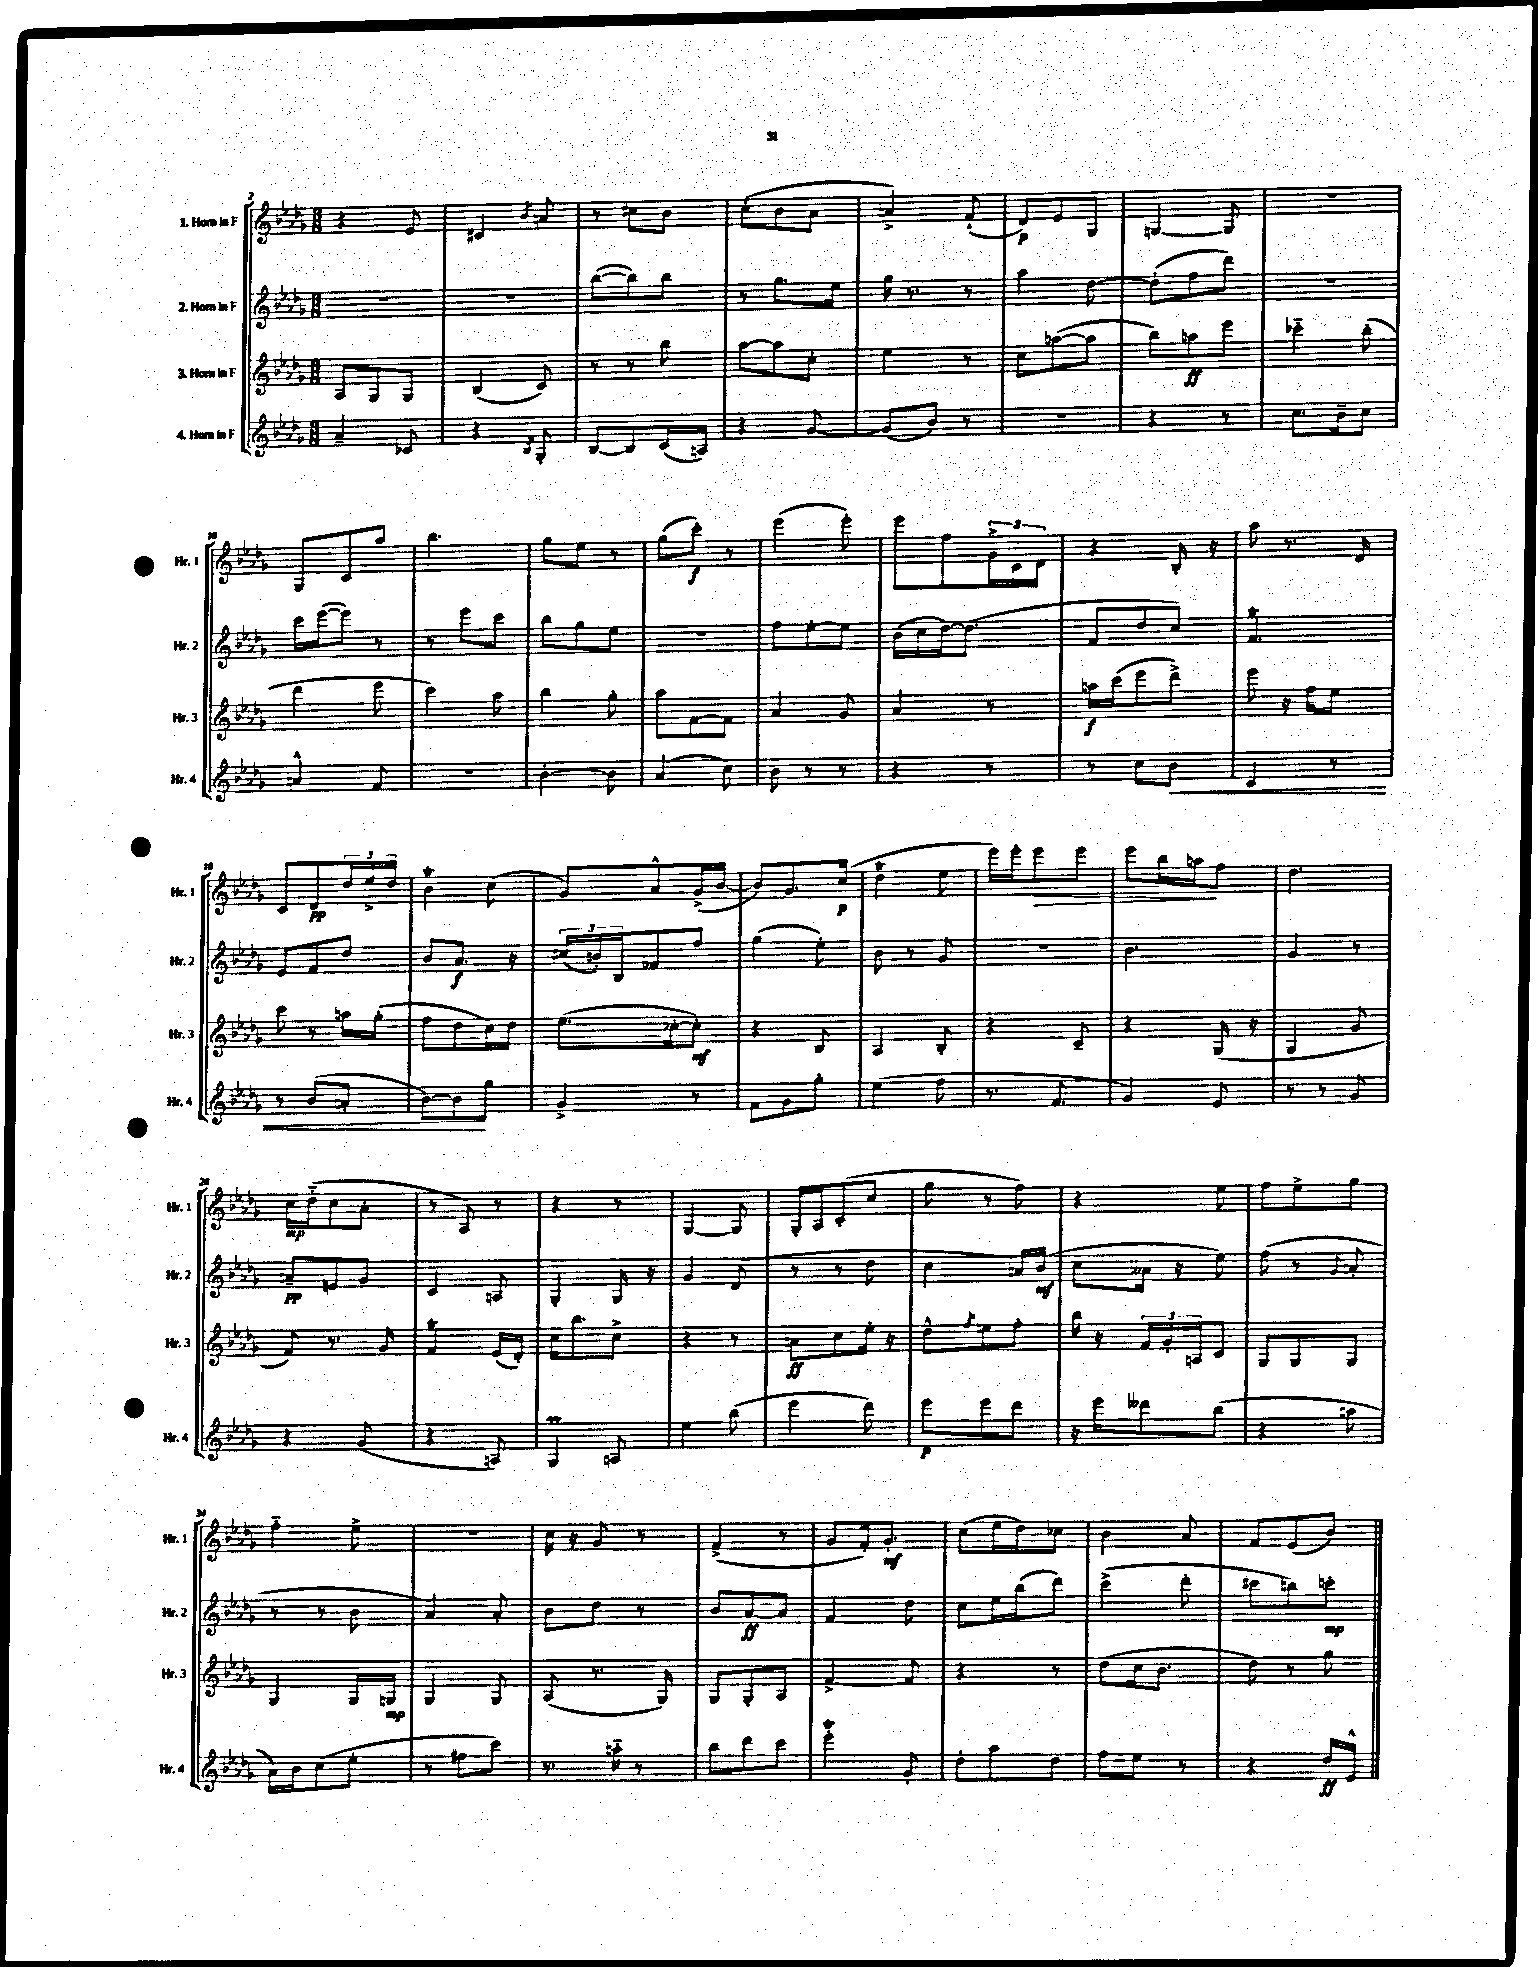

**kern	**kern	**kern	**kern
*staff4	*staff3	*staff2	*staff1
*clefG2	*clefG2	*clefG2	*clefG2
*k[b-e-a-d-g-]	*k[b-e-a-d-g-]	*k[b-e-a-d-g-]	*k[b-e-a-d-g-]
*M3/8	*M3/8	*M3/8	*M3/8
4a-~/	8A-/L	4.r	4r
.	8G-/	.	.
8c-/	8G-/J	.	8e-/
=	=	=	=
4r	(4B-/	4.r	4c#/
8qB-/	.	.	8qb-/
8G-'/	8c/)	.	8a/
=	=	=	=
[8B-/L	8r	([8bb-\L	8r
8B-/]	8r	8bb-\])	8cc#\L
(16c/L	8bb-\	8bb-\J	8b-\J
16A/JJ)	.	.	.
=	=	=	=
4r	[8aa-\L	8r	(8cc'\L
.	8aa-\]	8.gg-\L	8b-\
[8g-/	8cc'\J	.	8a-\J
.	.	16ee-\Jk	.
=	=	=	=
(8g-/]L	4ee-\	16gg-\	4a^/)
.	.	8.r	.
8b-/J)	.	.	.
8r	8r	8r	(8f`/
=	=	=	=
4.r	8cc\L	4aa-\	8d-/L)
.	([8aa\	.	8e-/
.	8aa\]J	[8dd-\	8G-/J
=	=	=	=
4r	8bb-\L)	(8dd-'\]L	[4G/
.	8aa\	8ff\	.
8r	8eee-\J	8ddd-\J)	8G/]
=	=	=	=
8.cc\L	4ccc-'~\	4.r	4.r
16b-~\k	.	.	.
8cc\J	(8bb-'\	.	.
=	=	=	=
4a^^/	4ddd-\	16ccc\LL	8G-/L
.	.	([16eee-\J	.
.	.	8eee-\]J)	8c/
8f/	8eee-\	8r	8aa-/J
=	=	=	=
4.r	4ccc\)	8r	4.bb-\
.	.	8eee-\L	.
.	8aa-\	8ccc\J	.
=	=	=	=
[4b-'\	4bb-\	8bb-\L	8gg-\L
.	.	8gg-\	8ee-\J
8b-\]	8gg-'\	8ee-\J	8r
=	=	=	=
(4a-/	8aa-\L	4.r	(8gg-\L
.	[8f\	.	8ccc'\J)
8cc\)	8f\]J	.	8r
=	=	=	=
8b-\	4a-/	8ff\L	(4eee-\
8r	.	[8ee-'\	.
8r	8g-/	8ee-\]J	8eee-'\)
=	=	=	=
4r	4a-/	(16b-\LL	8eee-\L
.	.	16cc\	.
.	.	[16dd-\J)	8ff\
.	.	(8.dd-\]J	.
8r	8r	.	24g-^\L
.	.	.	24c\
.	.	.	24d-\JJ
=	=	=	=
8r	16aa\LL	8f/L	4r
.	(16ccc\J	.	.
8cc\L	8eee-\	8dd-/	.
8b-\J	8ddd-^\J)	8cc/J)	16B-'/
.	.	.	16r
=	=	=	=
4c/	8eee-\	4.f/	8aa-\
.	16r	.	8.r
.	16ff\LK	.	.
8r	8ee-\J	.	.
.	.	.	16d-/
=	=	=	=
8r	8ccc\	8e-/L	8c/L
(8b-/L	8r	8f/	8d-/
8a'/J	16aa\LL	8dd-/J	24dd-/L
.	.	.	24ee-^/
.	(16gg-'\JJ	.	.
.	.	.	24dd-/JJ
=	=	=	=
[8b-\L)	8ff\L	8b-/L	4b-\
8b-\]	8dd-\	8.a-/J	.
8gg-\J	16cc\L)	.	(8cc\
.	16dd-\JJ	16r	.
=	=	=	=
4g-^/	(8.ee-\L	(24cc#/LL	8g-/L)
.	.	24b'/)	.
.	.	24B-/J	.
.	.	8f-/	8a-^^/
.	[16cc-'\k	.	.
8r	8cc-'\]J)	8ff/J	(16g-^/L
.	.	.	[16b-/JJ
=	=	=	=
8f\L	4r	(4gg-\	8b-/]L)
8g-\	.	.	8.g-/
8gg-'\J	8B-/	8ee-'\)	.
.	.	.	(16cc/Jk
=	=	=	=
(4ee-\	4A-/	8b-\	4dd-\
.	.	8r	.
8ff\	8B-'/	8g-/	8ee-\
=	=	=	=
8.r	4r	4.r	16eee-\LL)
.	.	.	16eee-'\J
.	.	.	8eee-\
8.f/	.	.	.
.	8c~/	.	8eee-\J
=	=	=	=
4g-/)	4r	4.b-\	8eee-\L
.	.	.	16bb-\L
.	.	.	16aa\J
8e-/	(16G-/	.	8ff\J
.	16r	.	.
=	=	=	=
8r	4G-/	4g-/	4.dd-\
8r	.	.	.
8g-/	8g-/	8r	.
=	=	=	=
4r	8f/)	8a~/L	16cc\LL
.	.	.	(16dd-'~\J
.	8.r	8e/	8cc\
(8g-/	.	8g-/J	8a-'\J
.	16g-/	.	.
=	=	=	=
4r	4f/	4c/	8r
.	.	.	8A-/)
8A/)	(16e-/LL	8A/	8r
.	16d-'/JJ)	.	.
=	=	=	=
4G-/	16cc\LK	4G-'/	4r
.	8.bb-\	.	.
8A/	8cc^\J	16G-/	8r
.	.	16r	.
=	=	=	=
4ee-\	4r	4g-/	[4G-/
(8bb-\	8r	(8d-/	8G-/]
=	=	=	=
4eee-\	8a\L	8r	16G-'/LL
.	.	.	16A-/J
.	8cc\	8r	(8c'/
8ddd-\)	16ee-'\Jk	8dd-\	8cc/J
.	16r	.	.
=	=	=	=
8eee-\L	8dd-^^\L	4cc\	8gg-\
.	8qff/	.	.
8eee-\	8ee\	.	8r
8ddd-\J	8ff'\J	16a/LL)	8ff\)
.	.	(16b-/JJ	.
=	=	=	=
16r	16bb-\	8cc\L	4r
16eee-\LK	16r	.	.
8ddd--\	24f/LL	16a--\Jk	.
.	24g-'/	.	.
.	.	16r	.
.	24A/J	.	.
(8bb-\J	8c/J	8ee-\)	8ee-\
=	=	=	=
4r	8G-/L	(8ff\	8ff\L
.	8G-/	8r	8ee-^\
.	.	8qqg-/	.
8aa\	8G-/J	8a'/	8gg-\J
=	=	=	=
16a-\LL)	4G-/	8r	4ff'~\
16b-\J	.	.	.
(8cc\	.	8r	.
8ee-'\J	16G-/LL	8b-\	8ee-^\
.	16G/JJ	.	.
=	=	=	=
8r	4G-/	4a-/)	4.r
8ff#\L	.	.	.
8ccc\J)	8G-/	8a-'/	.
=	=	=	=
8.r	(8A-/	8b-\L	16cc\
.	.	.	16r
.	8.r	8dd-\J	8g-/
16aa'~\	.	.	.
8r	.	8r	8r
.	16G-/)	.	.
=	=	=	=
8bb-\L	8G-/L	8b-/L	(4f^/
8ddd-\	8G-'/	[8a-/	.
8ccc\J	8A-/J	8a-/]J	8r
=	=	=	=
4eee-'\	[4f^/	4f/	8g-/L
.	.	.	16f'/k)
.	.	.	8.g-'/J
8g-'/	8f/]	8dd-\	.
=	=	=	=
8dd-'\L	4r	8cc\L	(8cc\L
8aa-\	.	16ee-\L	16ee-\L
.	.	(16bb-\J	16dd-\J)
8dd-\J	8r	8ddd-\J)	8cc-\J
=	=	=	=
8ff\L	(8dd-\L	(4ccc^\	4b-\
8ee-\J	16cc\k	.	.
.	8.b-\J	.	.
8r	.	8ddd-'\	8a-/
=	=	=	=
4r	8dd-\)	8ccc#\L	8f/L
.	8r	8bb\)	(8e-/
16dd-/LL	8gg-\	8ccc'\J	8b-/J)
16e-^^/JJ	.	.	.
==	==	==	==
*-	*-	*-	*-
